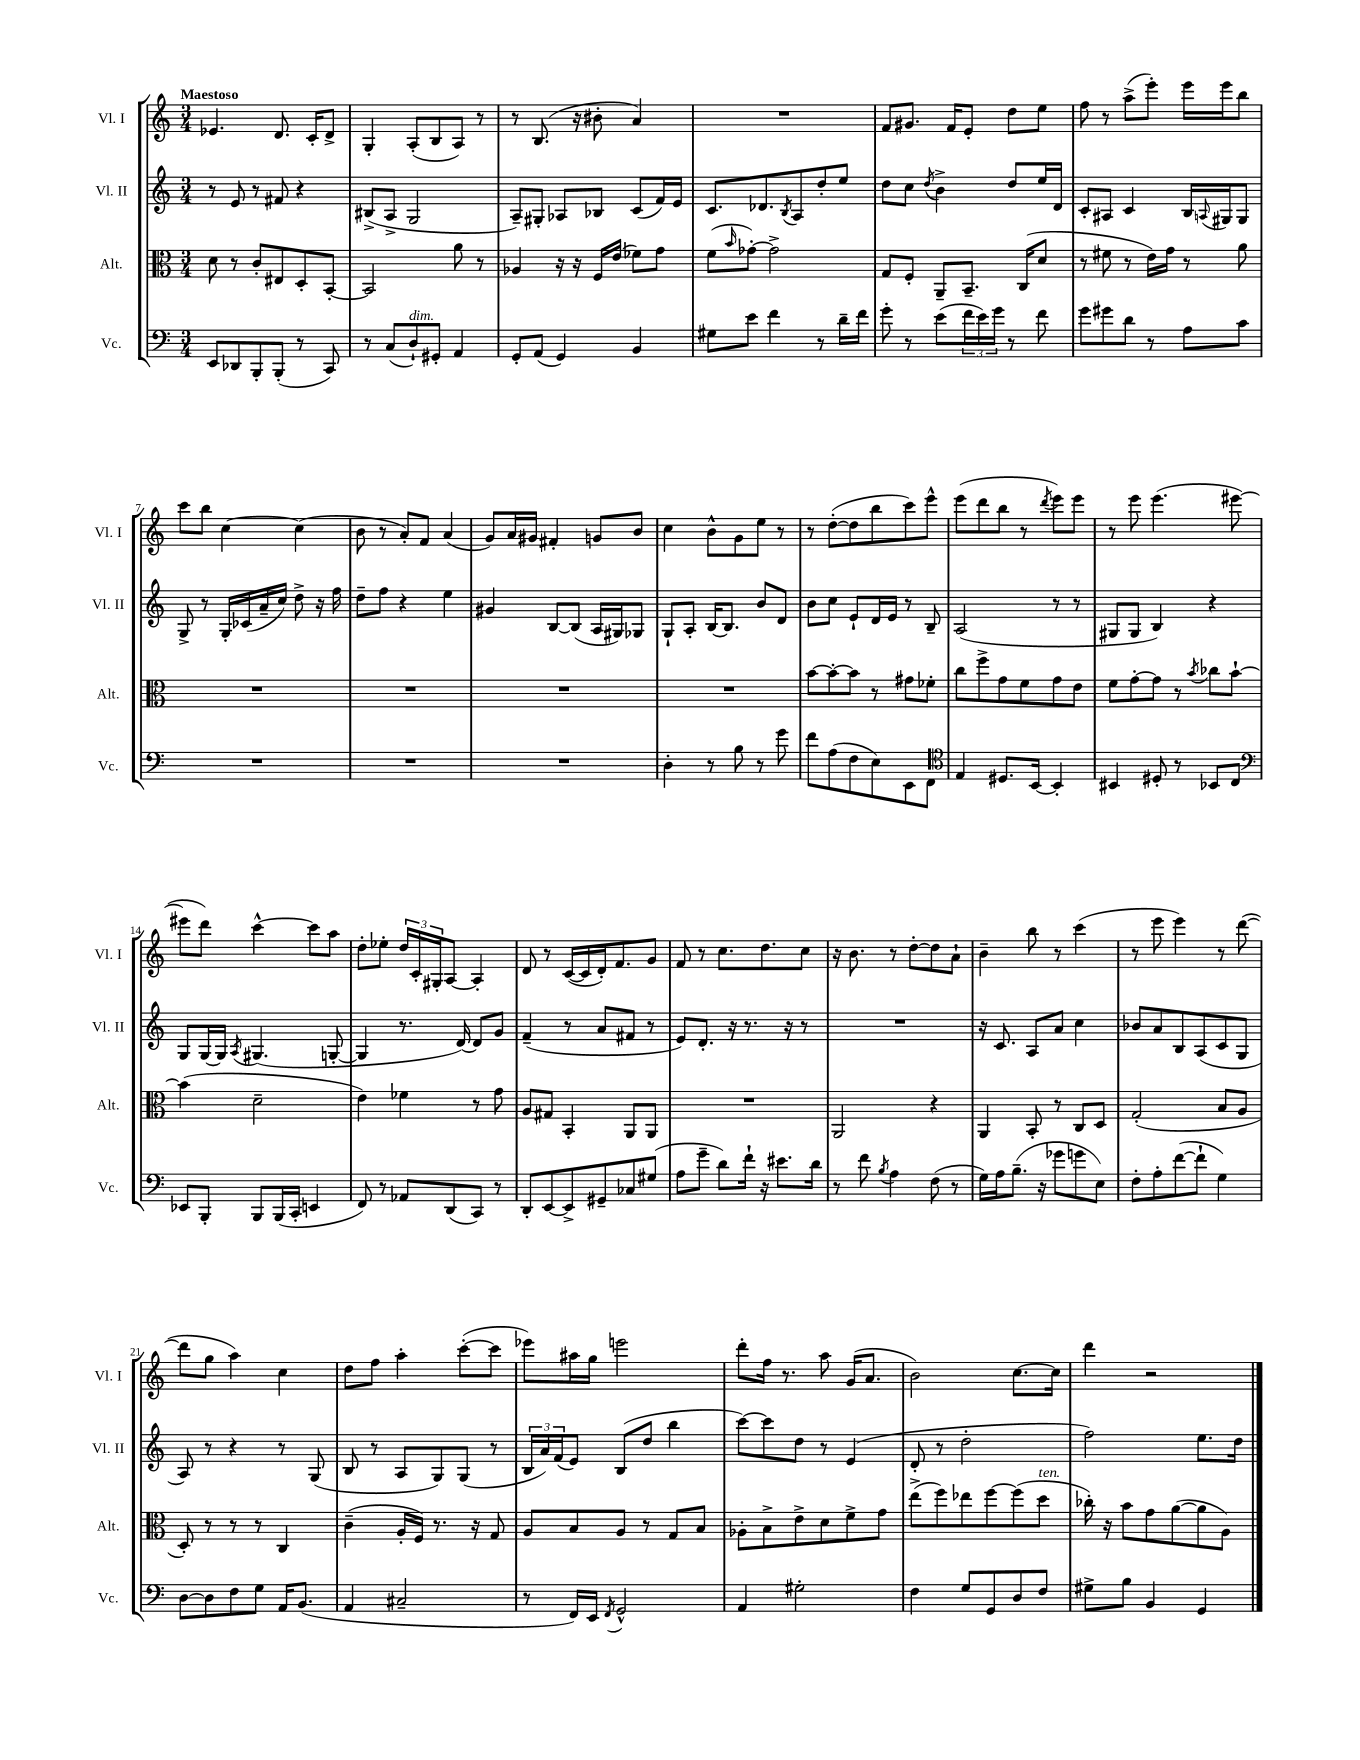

**kern	**kern	**kern	**kern
*staff4	*staff3	*staff2	*staff1
*clefF4	*clefC3	*clefG2	*clefG2
*k[]	*k[]	*k[]	*k[]
*M3/4	*M3/4	*M3/4	*M3/4
8EE/L	8d\	8r	4.e-/
8DD-/	8r	8e/	.
8BBB'/	8c'/L	8r	.
(8BBB'/J	8E#/	8f#/	8.d/
8r	8D'/	4r	.
.	.	.	16c'/LK
8CC/)	[8BB'/J	.	8d^/J
=	=	=	=
8r	2BB/]	(8B#^/L	4G'/
(8C/L	.	8A^/J	.
8D`/)	.	2G/	(8A'/L
8GG#'/J	.	.	8B/
4AA/	8a\	.	8A/J)
.	8r	.	8r
=	=	=	=
8GG'/L	4A-/	8A~/L)	8r
(8AA/J	.	8G#'/J	(8.B/
4GG/)	16r	8A-/L	.
.	16r	.	16r
.	16F/LL	8B-/J	8b#'\
.	(16e/JJ	.	.
4BB/	8f-\L)	(8c/L	4a/)
.	8g\J	16f/L)	.
.	.	16e/JJ	.
=	=	=	=
8G#\L	(8f\L	8.c/L	2.r
.	16qqb/	.	.
8e\J	[8g-'\J)	.	.
.	.	8.d-/	.
4f\	2g-^\]	.	.
.	.	8qB/	.
.	.	8A/	.
8r	.	8dd'/	.
16d~\LL	.	8ee/J	.
16f\JJ	.	.	.
=	=	=	=
8g'\	8G/L	8dd\L	8f/L
8r	8F'/J	8cc\J	8.g#/J
.	.	8qdd/	.
(8e\L	8AA~/L	4b^\	.
.	.	.	16f/LK
24f\L	8.BB~/J	.	8e'/J
24e\)	.	.	.
24g\JJ	.	.	.
8r	.	8dd/L	8dd\L
.	(16C/LK	.	.
8f\	8d/J	16ee/L	8ee\J
.	.	16d/JJ	.
=	=	=	=
8g\L	8r	8c'/L	8ff\
8g#\	8f#\	8A#/J	8r
8d\J	8r	4c/	(8aa^\L
8r	16e\LL)	.	8eee'\J)
.	16g\JJ	.	.
8A\L	8r	16B/LL	16eee\LL
.	.	8qqA/	.
.	.	16G#/J	16eee\J
8c\J	8a\	8G#/J	8bb\J
=	=	=	=
2.r	2.r	8G^/	8ccc\L
.	.	8r	8bb\J
.	.	16G'/LL	[4cc\
.	.	(16c-/	.
.	.	16a~/	.
.	.	16cc/JJ)	.
.	.	8dd^\	(4cc\]
.	.	16r	.
.	.	16ff\	.
=	=	=	=
2.r	2.r	8dd~\L	8b\
.	.	8ff\J	8r
.	.	4r	8a'/L)
.	.	.	8f/J
.	.	4ee\	(4a/
=	=	=	=
2.r	2.r	4g#/	8g/L)
.	.	.	16a/L
.	.	.	16g#/JJ
.	.	[8B/L	4f#'/
.	.	(8B/]J	.
.	.	16A/LL	8g/L
.	.	16G#/J)	.
.	.	8G-/J	8b/J
=	=	=	=
4D'\	2.r	8G`/L	4cc\
.	.	8A'/J	.
8r	.	[16B/LK	8b^^\L
.	.	8.B/]J	.
8B\	.	.	8g\
8r	.	8b/L	8ee\J
8g\	.	8d/J	8r
=	=	=	=
8f\L	[8b\L	8b\L	8r
(8A\	8b'\_	8cc\J	([8dd'\L
8F\	8b\]J	8e`/L	8dd\]
8E\)	8r	16d/L	8bb\
.	.	16e/JJ	.
8EE\	8g#\L	8r	8ccc\)
8FF\J	8f-'\J	8B~/	8eee^^\J
=	=	=	=
*clefC4	*	*	*
4E/	8cc\L	(2A/	(8eee\L
.	8ff^\	.	8ddd\
8.D#/L	8g\	.	8bb\J
.	8f\	.	8r
[16BB/Jk	.	.	.
.	.	.	8qddd/
4BB'/]	8g\	8r	8eee\L)
.	8e\J	8r	8eee\J
=	=	=	=
4BB#/	8f\L	8G#/L	8r
.	[8g'\	8G#/J	8eee\
8D#'/	8g\]J	4B/)	(4.eee\
8r	8r	.	.
.	8qb/	.	.
8BB-/L	8cc-\L	4r	.
8C/J	[8b`\J	.	[8eee#\
=	=	=	=
*clefF4	*	*	*
8EE-/L	(4b\]	8G/L	8eee#\]L
8BBB'/J	.	[16G/L	8ddd\J)
.	.	16G/]JJ	.
.	.	8qA/	.
8BBB/L	2d~\	(4.G#/	[4ccc^^\
(16BBB/L	.	.	.
16CC'/JJ	.	.	.
4EE/	.	.	8ccc\]L
.	.	[8G'/	8aa\J
=	=	=	=
8FF/)	4e\)	4G/]	8dd'\L
8r	.	.	8ee-'\J
8AA-/L	4f-\	8.r	24dd/LL
.	.	.	24c'/
.	.	.	24G#'/J
(8DD/	.	.	[8A/J
.	.	[16d/)	.
8CC/J)	8r	8d/]L	4A'/]
8r	8g\	8g/J	.
=	=	=	=
8DD'/L	8A/L	(4f~/	8d/
[8EE/	8G#/J	.	8r
8EE^/]	4BB'/	8r	([16c/LL
.	.	.	16c/]
8GG#~/	.	8a/L	16d'/J)
.	.	.	8.f/
8C-/	8AA/L	8f#/J	.
(8G#/J	8AA/J	8r	8g/J
=	=	=	=
8A\L	2.r	8e/L)	8f/
8g~\J	.	8.d'/J	8r
8d\L)	.	.	8.cc\L
.	.	16r	.
16f`\Jk	.	8.r	.
16r	.	.	8.dd\
8.e#\L	.	.	.
.	.	16r	.
.	.	8r	8cc\J
16d\Jk	.	.	.
=	=	=	=
8r	2AA/	2.r	16r
.	.	.	8.b\
8f\	.	.	.
8qB/	.	.	.
4A\	.	.	8r
.	.	.	[8dd'\L
(8F\	4r	.	8dd\]
8r	.	.	8a`\J
=	=	=	=
16G\LL)	4AA/	16r	4b~\
16A\J	.	8.c/	.
(8.B~\J	.	.	.
.	8BB'/	8A/L	8bb\
16r	.	.	.
8g-\L	8r	8a/J	8r
8g\	8C/L	4cc\	(4ccc\
8E\J)	8D/J	.	.
=	=	=	=
8F'\L	(2G'/	8b-/L	8r
8A'\	.	8a/	8eee\
([8f\	.	8B/	4eee\)
8f`\]J	.	(8A/	.
4G\)	8B/L	8c/	8r
.	8A/J	8G/J	([8ddd\
=	=	=	=
[8D\L	8D'/)	8A/)	8ddd\]L
8D\]	8r	8r	8gg\J
8F\	8r	4r	4aa\)
8G\J	8r	.	.
16AA/LK	4C/	8r	4cc\
(8.BB/J	.	.	.
.	.	(8G/	.
=	=	=	=
4AA/	(4c~\	8B/	8dd\L
.	.	8r	8ff\J
2C#~/	16A'/LL	8A/L	4aa'\
.	16F/JJ)	.	.
.	8.r	8G/)	.
.	.	(8G/J	([8ccc'\L
.	16r	.	.
.	8G/	8r	8ccc\]J
=	=	=	=
8r	8A/L	24B/LL	8eee-\L)
.	.	24a/)	.
.	.	(24f/J	.
16FF/LL)	8B/	8e/J)	16aa#\L
16EE/JJ	.	.	16gg\JJ
8qFF/	.	.	.
2GG^^/	8A/J	(8B/L	2eee\
.	8r	8dd/J	.
.	8G/L	4bb\	.
.	8B/J	.	.
=	=	=	=
4AA/	8A-'\L	[8ccc\L)	8ddd'\L
.	8B^\	8ccc\]	16ff\Jk
.	.	.	8.r
2G#'\	8e^\	8dd\J	.
.	8d\	8r	8aa\
.	8f^\	(4e/	(16g/LK
.	.	.	8.a/J
.	8g\J	.	.
=	=	=	=
4F\	(8ee^\L	8d'/	2b\)
.	8ff\)	8r	.
8G/L	8ee-\	2dd'\	.
8GG/	[8ff\	.	.
8D/	(8ff\]	.	[8.cc\L
8F/J	8dd\J	.	.
.	.	.	16cc\]Jk
=	=	=	=
8G#^\L	16cc-'\)	2ff\)	4ddd\
.	16r	.	.
8B\J	8b\L	.	.
4BB/	8g\	.	2r
.	([8a\	.	.
4GG/	8a\]	8.ee\L	.
.	8A\J)	.	.
.	.	16dd\Jk	.
==	==	==	==
*-	*-	*-	*-
